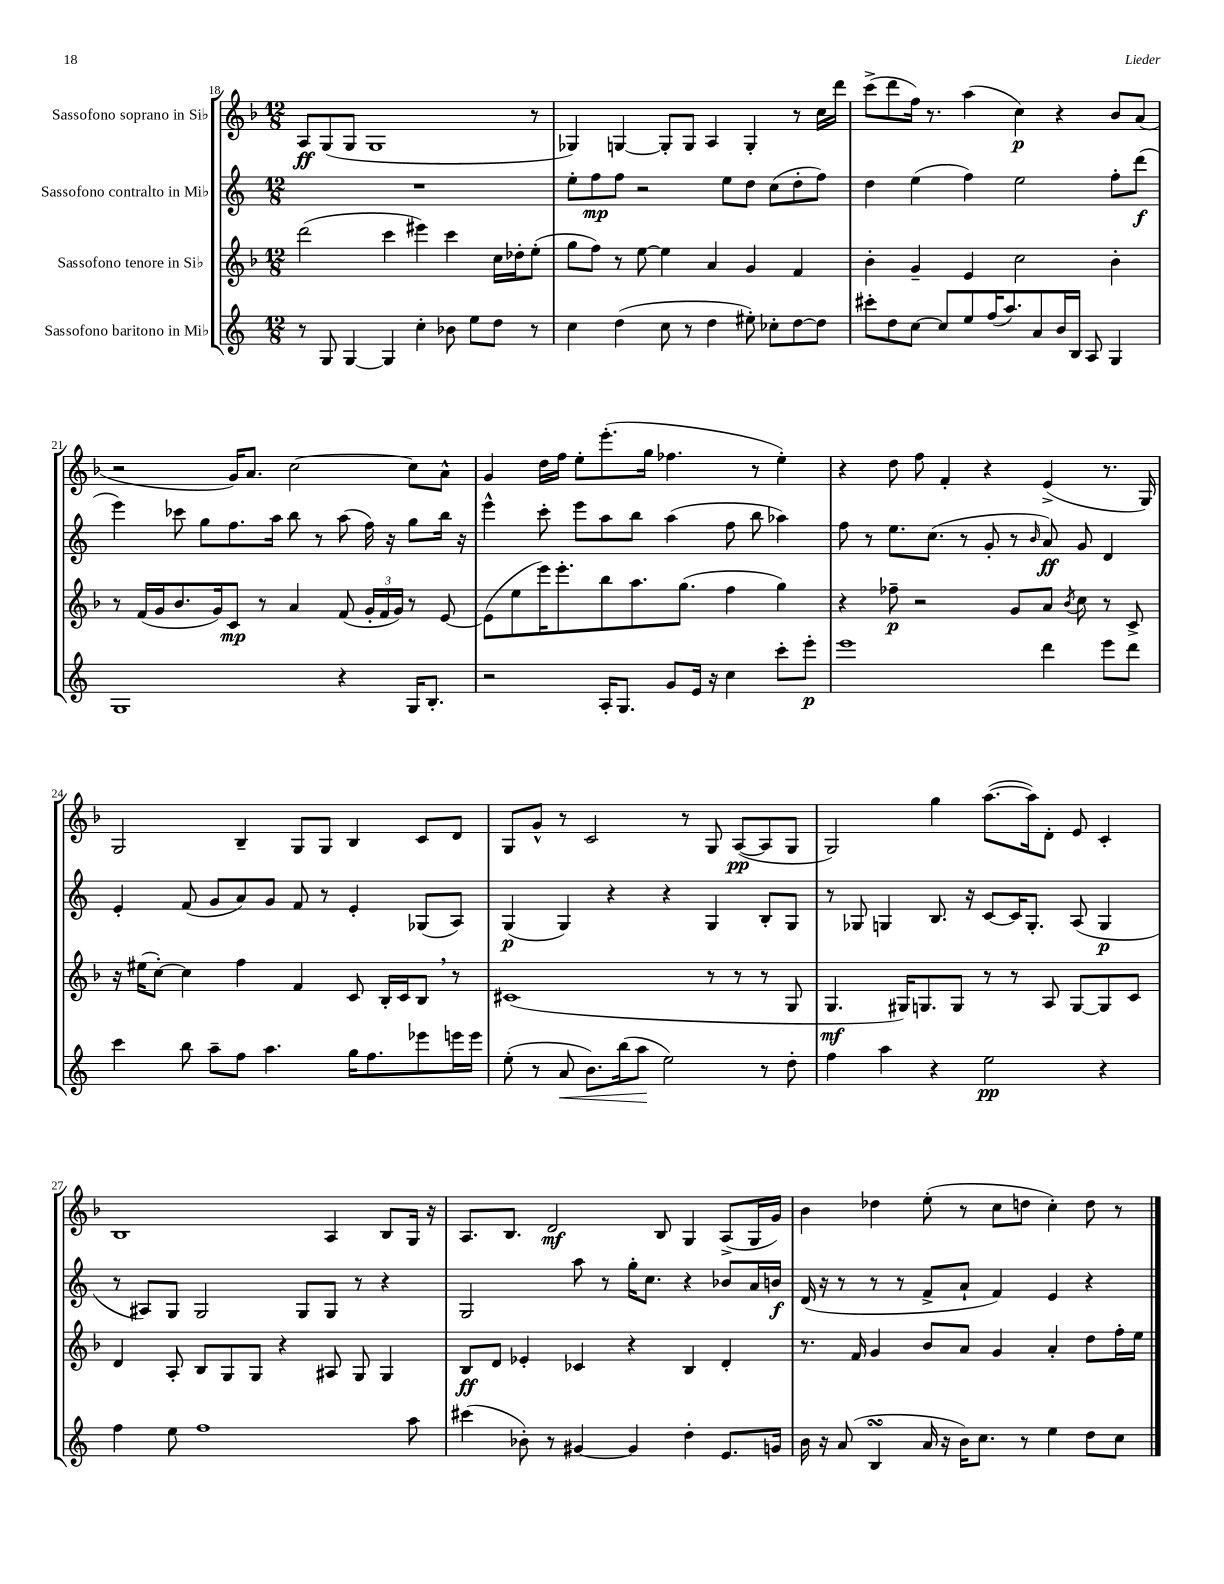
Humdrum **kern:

**kern	**kern	**kern	**kern
*staff4	*staff3	*staff2	*staff1
*clefG2	*clefG2	*clefG2	*clefG2
*k[]	*k[b-]	*k[]	*k[b-]
*M12/8	*M12/8	*M12/8	*M12/8
8r	(2ddd\	1.r	8A/L
8G/	.	.	(8G/
[4G/	.	.	8G/J
.	.	.	1G
4G/]	4ccc\	.	.
4cc'\	4eee#\)	.	.
8b-\	4ccc\	.	.
8ee\L	.	.	.
8dd\J	16cc\LL	.	.
.	16dd-'\J	.	.
8r	(8ee'\J	.	8r
=	=	=	=
4cc\	8gg\L	8ee'\L	4G-/)
.	8ff\J)	8ff\	.
(4dd\	8r	8ff\J	[4G/
.	[8ee\	2r	.
8cc\	4ee\]	.	8G'/]L
8r	.	.	8G/J
4dd\	4a/	.	4A/
.	.	8ee\L	.
8ee#'\)	4g/	8dd\J	4G'/
8cc-'\L	.	(8cc\L	.
[8dd\	4f/	8dd'\	8r
8dd\]J	.	8ff\J)	16cc\LL
.	.	.	16ddd\JJ
=	=	=	=
8ccc#'\L	4b-'\	4dd\	(8ccc^\L
8dd\	.	.	8ddd\
[8cc\J	4g~/	(4ee\	16ff\Jk)
.	.	.	8.r
8cc/]L	.	.	.
8ee/	4e/	4ff\)	(4aa\
(16ff/K	.	.	.
8.aa/)	.	.	.
.	2cc\	2ee\	4cc\)
8a/	.	.	.
16b/L	.	.	4r
16B/JJ	.	.	.
8A/	.	.	.
4G/	4b-'\	8ff'\L	8b-/L
.	.	(8ddd\J	(8a/J
=	=	=	=
1G	8r	4eee\)	2r
.	(16f/LL	.	.
.	16g/J	.	.
.	8.b-/	8ccc-\	.
.	.	8gg\L	.
.	16g/k)	.	.
.	8c/J	8.ff\	16g/LK)
.	.	.	8.a/J
.	8r	.	.
.	.	16aa\Jk	.
.	4a/	8bb\	[2cc\
.	.	8r	.
4r	(8f/	(8aa\	.
.	24g'/LL	16ff\)	.
.	24f/	.	.
.	.	16r	.
.	24g/JJ)	.	.
16G/LK	8r	8gg\L	8cc\]L
8.B'/J	.	.	.
.	[8e/	16bb\Jk	8a^^\J
.	.	16r	.
=	=	=	=
2r	(8e\]L	4eee^^\	4g/
.	8ee\	.	.
.	16eee\K)	8ccc'\	16dd\LL
.	8.eee'\	.	16ff\JJ
.	.	8eee\L	8ee'\L
16A'/LK	8bb-\	8aa\	(8.eee'\
8.G/J	.	.	.
.	8.aa\	8bb\J	.
.	.	.	16gg\Jk
8g/L	.	(4aa\	4.ff-\
.	(8.gg\J	.	.
16e/Jk	.	.	.
16r	.	.	.
4cc\	4ff\	8ff\	.
.	.	8bb\	8r
8ccc'\L	4gg\)	4aa-\)	4ee'\)
8eee'\J	.	.	.
=	=	=	=
1eee	4r	8ff\	4r
.	.	8r	.
.	8ff-~\	8.ee\L	8dd\
.	2r	.	8ff\
.	.	(8.cc\J	.
.	.	.	4f'/
.	.	8r	.
.	.	8g'/	4r
.	8g/L	8r	.
.	.	16qqb/	.
4ddd\	8a/J	8a/)	(4e^/
.	8qb-/	.	.
.	8cc\	8g/	.
8eee\L	8r	4d/	8.r
8ddd\J	8c^/	.	.
.	.	.	16G/)
=	=	=	=
4ccc\	16r	4e'/	2G/
.	(16ee#\LK	.	.
.	[8cc'\J)	.	.
8bb\	4cc\]	(8f/	.
8aa~\L	.	8g/L	.
8ff\J	4ff\	8a/)	4B-~/
4.aa\	.	8g/J	.
.	4f/	8f/	8G/L
.	.	8r	8G/J
16gg\LK	8c/	4e'/	4B-/
8.ff\	.	.	.
.	16B-'/LL	.	.
.	16c/J	.	.
8eee-\	8B-/J	(8G-/L	8c/L
16eee\L	8r	8A/J)	8d/J
16eee\JJ	.	.	.
=	=	=	=
(8ee'\	(1c#	(4G/	8G/L
8r	.	.	8g^^/J
8a/	.	4G/)	8r
8.b\L)	.	.	2c/
.	.	4r	.
(16bb\k	.	.	.
8aa\J	.	.	.
2ee\)	.	4r	.
.	.	.	8r
.	8r	4G/	8G/
.	8r	.	([8A/L
8r	8r	8B'/L	8A/]
8dd'\	8G/	8G/J	8G/J
=	=	=	=
4ff\	4.G/	8r	2G/)
.	.	8G-/	.
4aa\	.	4G/	.
.	16G#/LK)	.	.
.	8.G/	.	.
4r	.	8.B/	4gg\
.	8G/J	.	.
.	.	16r	.
2ee\	8r	[8c/L	([8.aa\L
.	8r	16c/]K	.
.	.	8.G'/J	16aa\]k)
.	8A/	.	8d'\J
.	[8G/L	(8A/	8e/
4r	8G/]	4G/	4c'/
.	8c/J	.	.
=	=	=	=
4ff\	4d/	8r	1B-
.	.	8A#/L)	.
8ee\	8A'/	8G/J	.
1ff	8B-/L	2G/	.
.	8G/	.	.
.	8G/J	.	.
.	4r	.	.
.	.	8G/L	.
.	8A#/	8G/J	4A/
.	8G/	8r	.
.	4G/	4r	8B-/L
8aa\	.	.	16G/Jk
.	.	.	16r
=	=	=	=
(4ccc#\	8B-/L	2G/	8.A/L
.	8d/J	.	.
.	.	.	8.B-/J
8b-'\)	4e-'/	.	.
8r	.	.	2d/
[4g#/	4c-/	8aa\	.
.	.	8r	.
4g#/]	4r	16gg'\LK	.
.	.	8.cc\J	.
.	.	.	8B-/
4dd'\	4B-/	4r	4G/
8.e/L	4d'/	8b-/L	(8A^/L
.	.	16a/L	16G/L
16g/Jk	.	16b/JJ	16g/JJ)
=	=	=	=
16b\	8.r	(16d/	4b-\
16r	.	16r	.
(8a/	.	8r	.
.	16f/	.	.
4B/	4g/	8r	4dd-\
.	.	8r	.
16a/	8b-/L	8f^/L	(8ee'\
16r	.	.	.
16b\LK)	8a/J	8a`/J	8r
8.cc\J	.	.	.
.	4g/	4f/)	8cc\L
8r	.	.	8dd\J
4ee\	4a'/	4e/	4cc'\)
8dd\L	8dd\L	4r	8dd\
8cc\J	16ff'\L	.	8r
.	16ee\JJ	.	.
==	==	==	==
*-	*-	*-	*-
